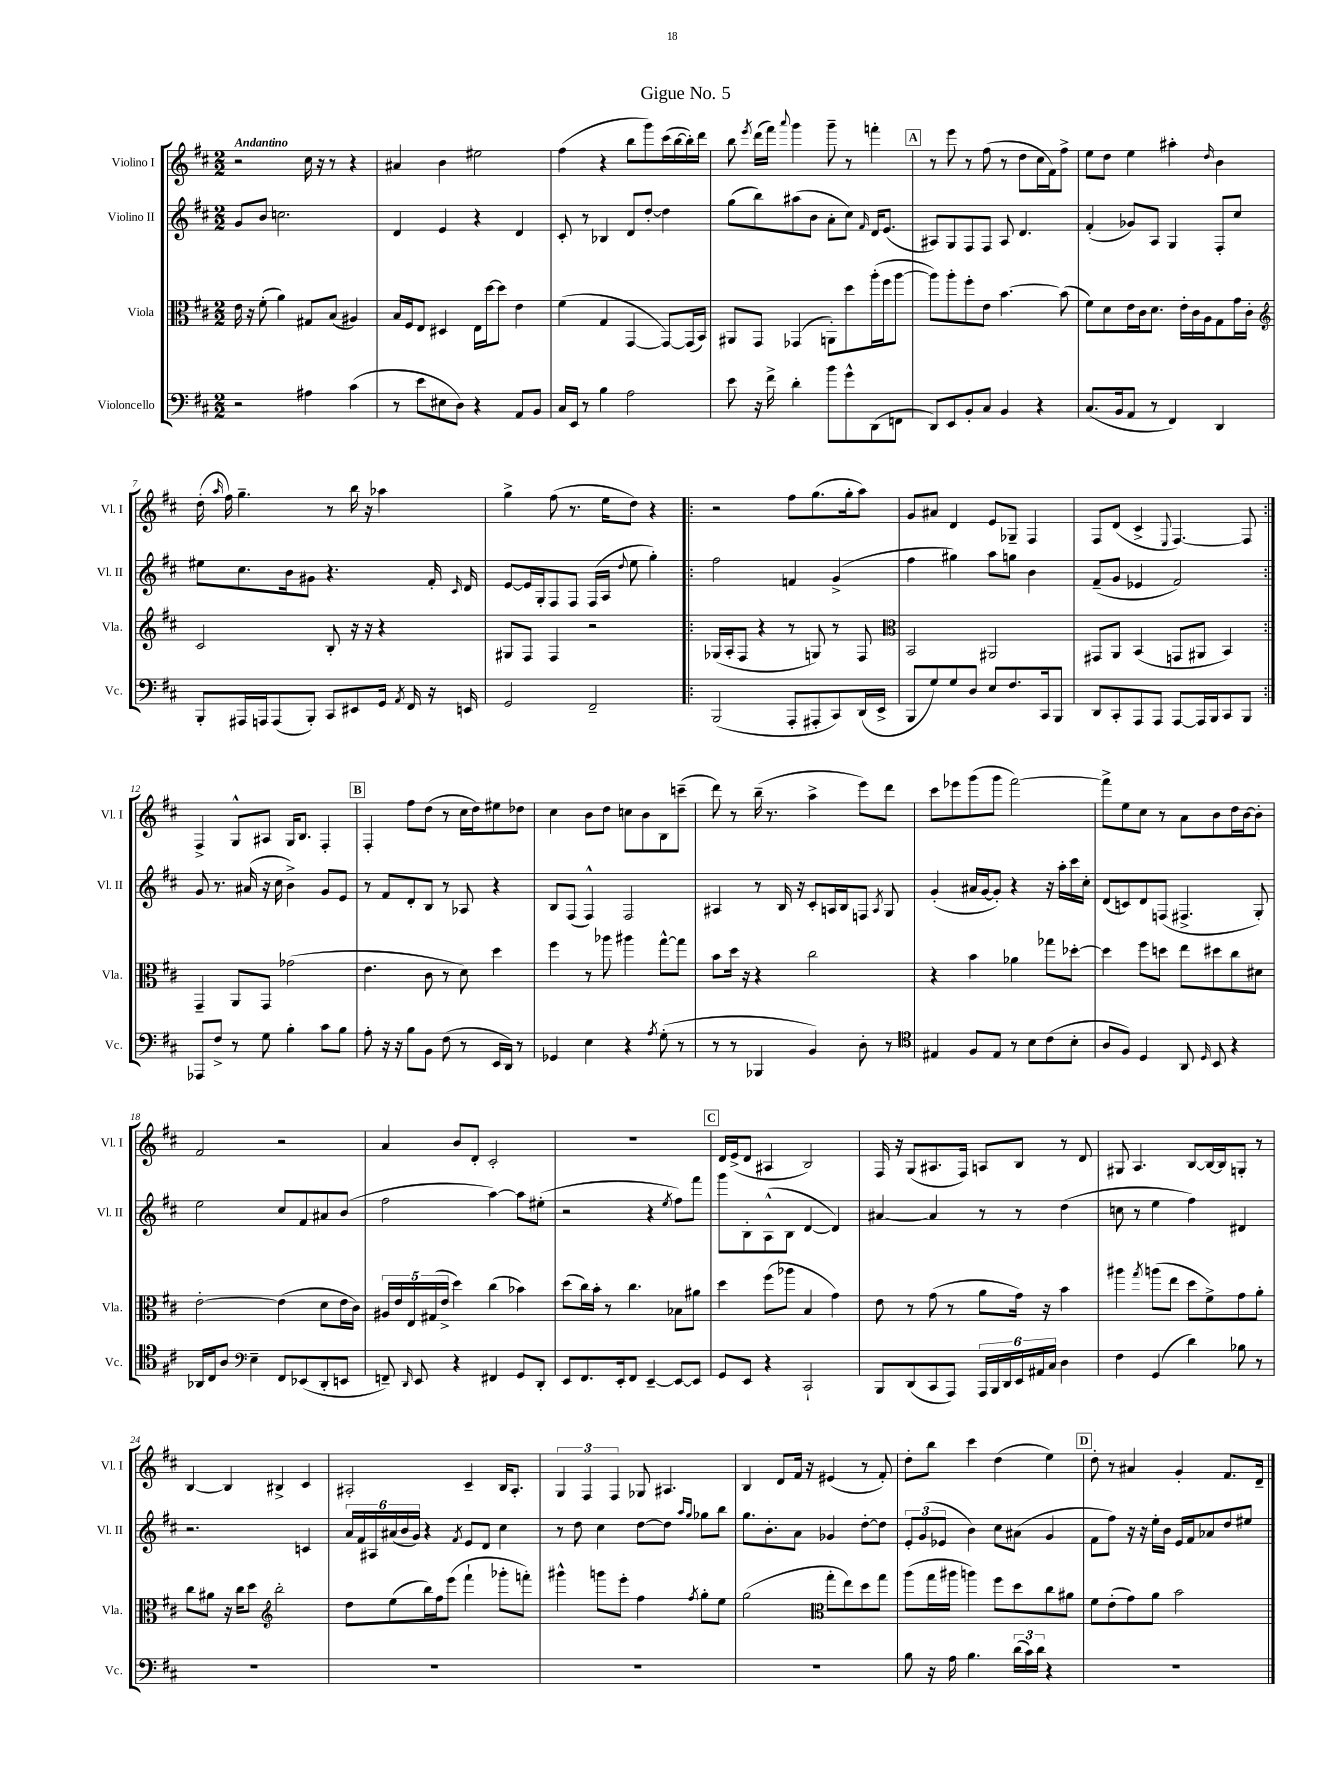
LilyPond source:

\header { title = "Gigue No. 5" }
<<
\new StaffGroup <<
\new Staff = "s0" \with { instrumentName = "Violino I" shortInstrumentName = "Vl. I" } {
    \clef treble \key d \major \numericTimeSignature \time 2/2 \tempo "Andantino"
    \autoBeamOff r2 cis''16 r16 r8 r4 |
    ais'4 b'4 eis''2 |
    fis''4( r4 b''8[ g'''8) cis'''16( b''16~ b''16-.) d'''16] |
    b''8 \acciaccatura { e'''8 } d'''16[( fis'''16]) \appoggiatura { a'''8 } g'''4 g'''8-- r8 f'''4-. |
    \mark \markup { \box "A" } r8 e'''8 r8 fis''8( r8 d''8[ cis''16 fis'16) fis''8]-> |
    e''8[ d''8] e''4 ais''4-. \grace { d''16 } b'4 |
    d''16-.( \grace { a''16 } fis''16) g''4.-- r8 b''16 r16 aes''4 |
    g''4-> fis''8( r8. e''16[ d''8]) r4 |
    \repeat volta 2 { r2 fis''8[ g''8.( g''16-. a''8]) |
    g'8[ ais'8] d'4 e'8[ ges8]-- fis4 |
    fis8[ d'8]( cis'4-> \appoggiatura { e8 } fis4.~) fis8 | }
    fis4-> g8[-^ ais8] g16[ b8.] fis4-. |
    \mark \markup { \box "B" } fis4-. fis''8[ d''8]( r8 cis''16[ d''16) eis''8 des''8] |
    cis''4 b'8[ d''8] c''8[ b'8 b8 c'''8]--( |
    d'''8) r8 b''16--( r8. a''4-> e'''8[) d'''8] |
    cis'''8[ ees'''8 g'''8( g'''8] fis'''2~) |
    fis'''8[-> e''8 cis''8] r8 a'8[ b'8 d''16 b'16~ b'8]-. |
    fis'2 r2 |
    a'4 b'8[ d'8]-. cis'2-. |
    R1 |
    \mark \markup { \box "C" } d'16[ e'16->( d'8] ais4 b2) |
    fis16 r16 g8[( ais8. fis16]) a8[ b8] r8 d'8 |
    gis8 a4. b8[~ b16~ b16 g8]-. r8 |
    b4~ b4 bis4-> cis'4 |
    ais2-. cis'4-- b16[ ais8.]-. |
    \tuplet 3/2 { g4 fis4 fis4 } ges8 ais4. |
    b4 d'8[ fis'16] r16 eis'4( r8 fis'8-.) |
    d''8[-. b''8] cis'''4 d''4( e''4) |
    \mark \markup { \box "D" } d''8-. r8 ais'4 g'4-. fis'8.[ d'16]-- \bar "|." |
}
\new Staff = "s1" \with { instrumentName = "Violino II" shortInstrumentName = "Vl. II" } {
    \clef treble \key d \major \numericTimeSignature \time 2/2
    \autoBeamOff g'8[ b'8] c''2. |
    d'4 e'4 r4 d'4 |
    cis'8-. r8 bes4 d'8[ d''8]~-. d''4 |
    g''8[( b''8) ais''8( b'8] a'8[-. cis''8]) \grace { fis'16 } d'16[ e'8.]( |
    \mark \markup { \box "A" } ais8[) g8 fis8 fis8] ais8 d'4. |
    fis'4-.( ges'8[) a8] g4 fis8[-. cis''8] |
    eis''8[ cis''8. b'16 gis'8] r4. fis'16-. \grace { cis'16 } d'16 |
    e'8[~ e'16 g16-. fis8 fis8] fis16[( a16] \appoggiatura { d''8 } e''8 g''4-.) |
    \repeat volta 2 { fis''2 f'4 g'4->( |
    fis''4 gis''4) a''8[ g''8] b'4 |
    fis'8[--( g'8] ees'4 fis'2) | }
    g'8 r8. ais'16( r16 cis''16 b'4->) g'8[ e'8] |
    \mark \markup { \box "B" } r8 fis'8[ d'8-. b8] r8 aes8 r4 |
    b8[ fis8]( fis4-^) fis2 |
    ais4 r8 b16 r16 cis'8[-. a16 b16 f8] \acciaccatura { a8 } g8 |
    g'4-.( ais'16[ g'16~ g'8]-.) r4 r16 a''16[-. cis'''16 cis''16]-. |
    d'8[( c'8) d'8 f8]( fis4.-> g8-.) |
    e''2 cis''8[ fis'8 ais'8 b'8]( |
    fis''2 a''4~) a''8[ eis''8]-.( |
    r2 r4 \acciaccatura { e''8 } fis''8[) fis'''8] |
    \mark \markup { \box "C" } g'''8[ b8-. a8-^( b8] d'4~ d'4) |
    ais'4~ ais'4 r8 r8 d''4( |
    c''8 r8 e''4 fis''4) dis'4 |
    r2. c'4 |
    \tuplet 6/4 { a'16[ fis'16 ais16 ais'16( b'16 g'16]) } r4 \acciaccatura { fis'8 } e'8[ d'8] cis''4 |
    r8 d''8 cis''4 d''8[~ d''8] \grace { a''16[ g''16] } ges''8[ b''8] |
    g''8.[ b'8.-. a'8] ges'4 d''8[~-. d''8] |
    \tuplet 3/2 { e'8[-. g'8( ees'8] } b'4) cis''8[ ais'8]( g'4 |
    \mark \markup { \box "D" } fis'8[ fis''8]) r16 r16 e''16[-. b'16] e'16[ fis'16 aes'8 d''8 eis''8] \bar "|." |
}
\new Staff = "s2" \with { instrumentName = "Viola" shortInstrumentName = "Vla." } {
    \clef alto \key d \major \numericTimeSignature \time 2/2
    \autoBeamOff e'16 r16 fis'8-.( a'4) gis8[ b8]( ais4) |
    b16[ fis16 e8] dis4 e16[ d''16~ d''8] e'4 |
    fis'4( g4 g,4~ g,8[~) g,16( b,16]) |
    ais,8[ g,8] ges,4( a,8[-.) d''8 a''16-.( fis''16 a''8]~ |
    \mark \markup { \box "A" } a''8[) a''8-. fis''8-. e'8] b'4.~ b'8( |
    fis'8[) d'8 e'16 cis'16 d'8.] e'16[-. cis'16 a16 g8 g'16 cis'16]-. |
    \clef treble cis'2 b8-. r16 r16 r4 |
    gis8[ fis8] fis4 r2 |
    \repeat volta 2 { ges16[( a16-. fis8] r4 r8 g8) r8 fis8 |
    \clef alto b,2 ais,2 |
    gis,8[ a,8] b,4( g,8[ ais,8] b,4) | }
    g,4-- a,8[ g,8] ges'2( |
    \mark \markup { \box "B" } e'4. cis'8 r8 d'8) d''4 |
    fis''4 r8 aes''8 ais''4 g''8[~-^ g''8] |
    b'8[ d''16] r16 r4 cis''2 |
    r4 b'4 aes'4 ges''8[ des''8]~-. |
    des''4 fis''8[ d''8] e''8[ dis''8 cis''8 dis'8] |
    e'2~-. e'4( d'8[ e'16 cis'16]) |
    \tuplet 5/4 { ais16[ e'16 e16 gis16( e'16]-> } d''4) cis''4( bes'4) |
    d''8[( cis''16) b'16]-. r8 cis''4. bes8[ ais'8] |
    \mark \markup { \box "C" } d''4 fis''8[( aes''8] b4 g'4) |
    e'8 r8 g'8( r8 a'8[ g'16]) r16 b'4 |
    ais''4 \acciaccatura { g''8 } a''8[( e''8] d''8[ fis'8->) g'8 a'8]-. |
    cis''8[ ais'8] r16 cis''16[ d''8] \clef treble b''2-. |
    d''8[ e''8( b''16) fis''16 e'''8]( fis'''4-! ges'''8[-. f'''8]-.) |
    gis'''4-^ g'''8[ e'''8]-. fis''4 \acciaccatura { fis''8 } g''8[-. e''8] |
    g''2( \clef alto g''8[-. e''8) d''8 g''8] |
    a''8[( g''16 ais''16] a''4) fis''8[ d''8 cis''8 ais'8] |
    \mark \markup { \box "D" } fis'8[ e'8-.( g'8) a'8] b'2 \bar "|." |
}
\new Staff = "s3" \with { instrumentName = "Violoncello" shortInstrumentName = "Vc." } {
    \clef bass \key d \major \numericTimeSignature \time 2/2
    \autoBeamOff r2 ais4 cis'4( |
    r8 e'8[ eis8 d8]) r4 a,8[ b,8] |
    cis16[ e,16] r8 b4 a2 |
    e'8 r16 fis'16-> d'4-. b'8[ g'8-^ d,8( f,8] |
    \mark \markup { \box "A" } d,8[) e,8 b,8-. cis8] b,4 r4 |
    cis8.[( b,16 a,8] r8 fis,4) d,4 |
    b,,8[-. ais,,16 a,,16 a,,8( b,,8]-.) cis,8[ eis,8 g,16] \acciaccatura { a,8 } fis,16 r16 e,16 |
    g,2 fis,2-- |
    \repeat volta 2 { b,,2( a,,8[-. ais,,8-. cis,8) d,16( e,16]-> |
    b,,8[ g8) g8 d8] e8[ fis8. cis,16 b,,8] |
    d,8[ cis,8-. a,,8 a,,8] a,,8[~ a,,16 b,,16 cis,8 b,,8] | }
    aes,,8[ fis8]-> r8 g8 b4-. cis'8[ b8] |
    \mark \markup { \box "B" } a8-. r16 r16 b8[ b,8] fis8( r8 e,16[ d,16]) r8 |
    ges,4 e4 r4 \acciaccatura { a8 } g8-.( r8 |
    r8 r8 bes,,4 b,4) d8-. r8 |
    \clef tenor eis4 fis8[ eis8] r8 b8[ cis'8( b8]-. |
    a8[ fis8]) d4 a,8 \grace { d16 } b,8 r4 |
    aes,16[ cis16 a8] \clef bass e4-- fis,8[ ees,8( d,8-. e,8] |
    f,8--) \grace { d,16 } e,8 r4 fis,4 g,8[ d,8]-. |
    e,8[ fis,8. e,16-. fis,8] e,4~-- e,8[~ e,8] |
    \mark \markup { \box "C" } g,8[ e,8] r4 cis,2-! |
    b,,8[ d,8( cis,8 a,,8]) \tuplet 6/4 { a,,16[ b,,16 d,16 e,16 ais,16 cis16] } d4 |
    fis4 g,4( d'4) bes8 r8 |
    R1 |
    R1 |
    R1 |
    R1 |
    b8 r16 a16 b4. \tuplet 3/2 { d'16[( cis'16) d'16] } r4 |
    \mark \markup { \box "D" } R1 \bar "|." |
}
>>
>>
